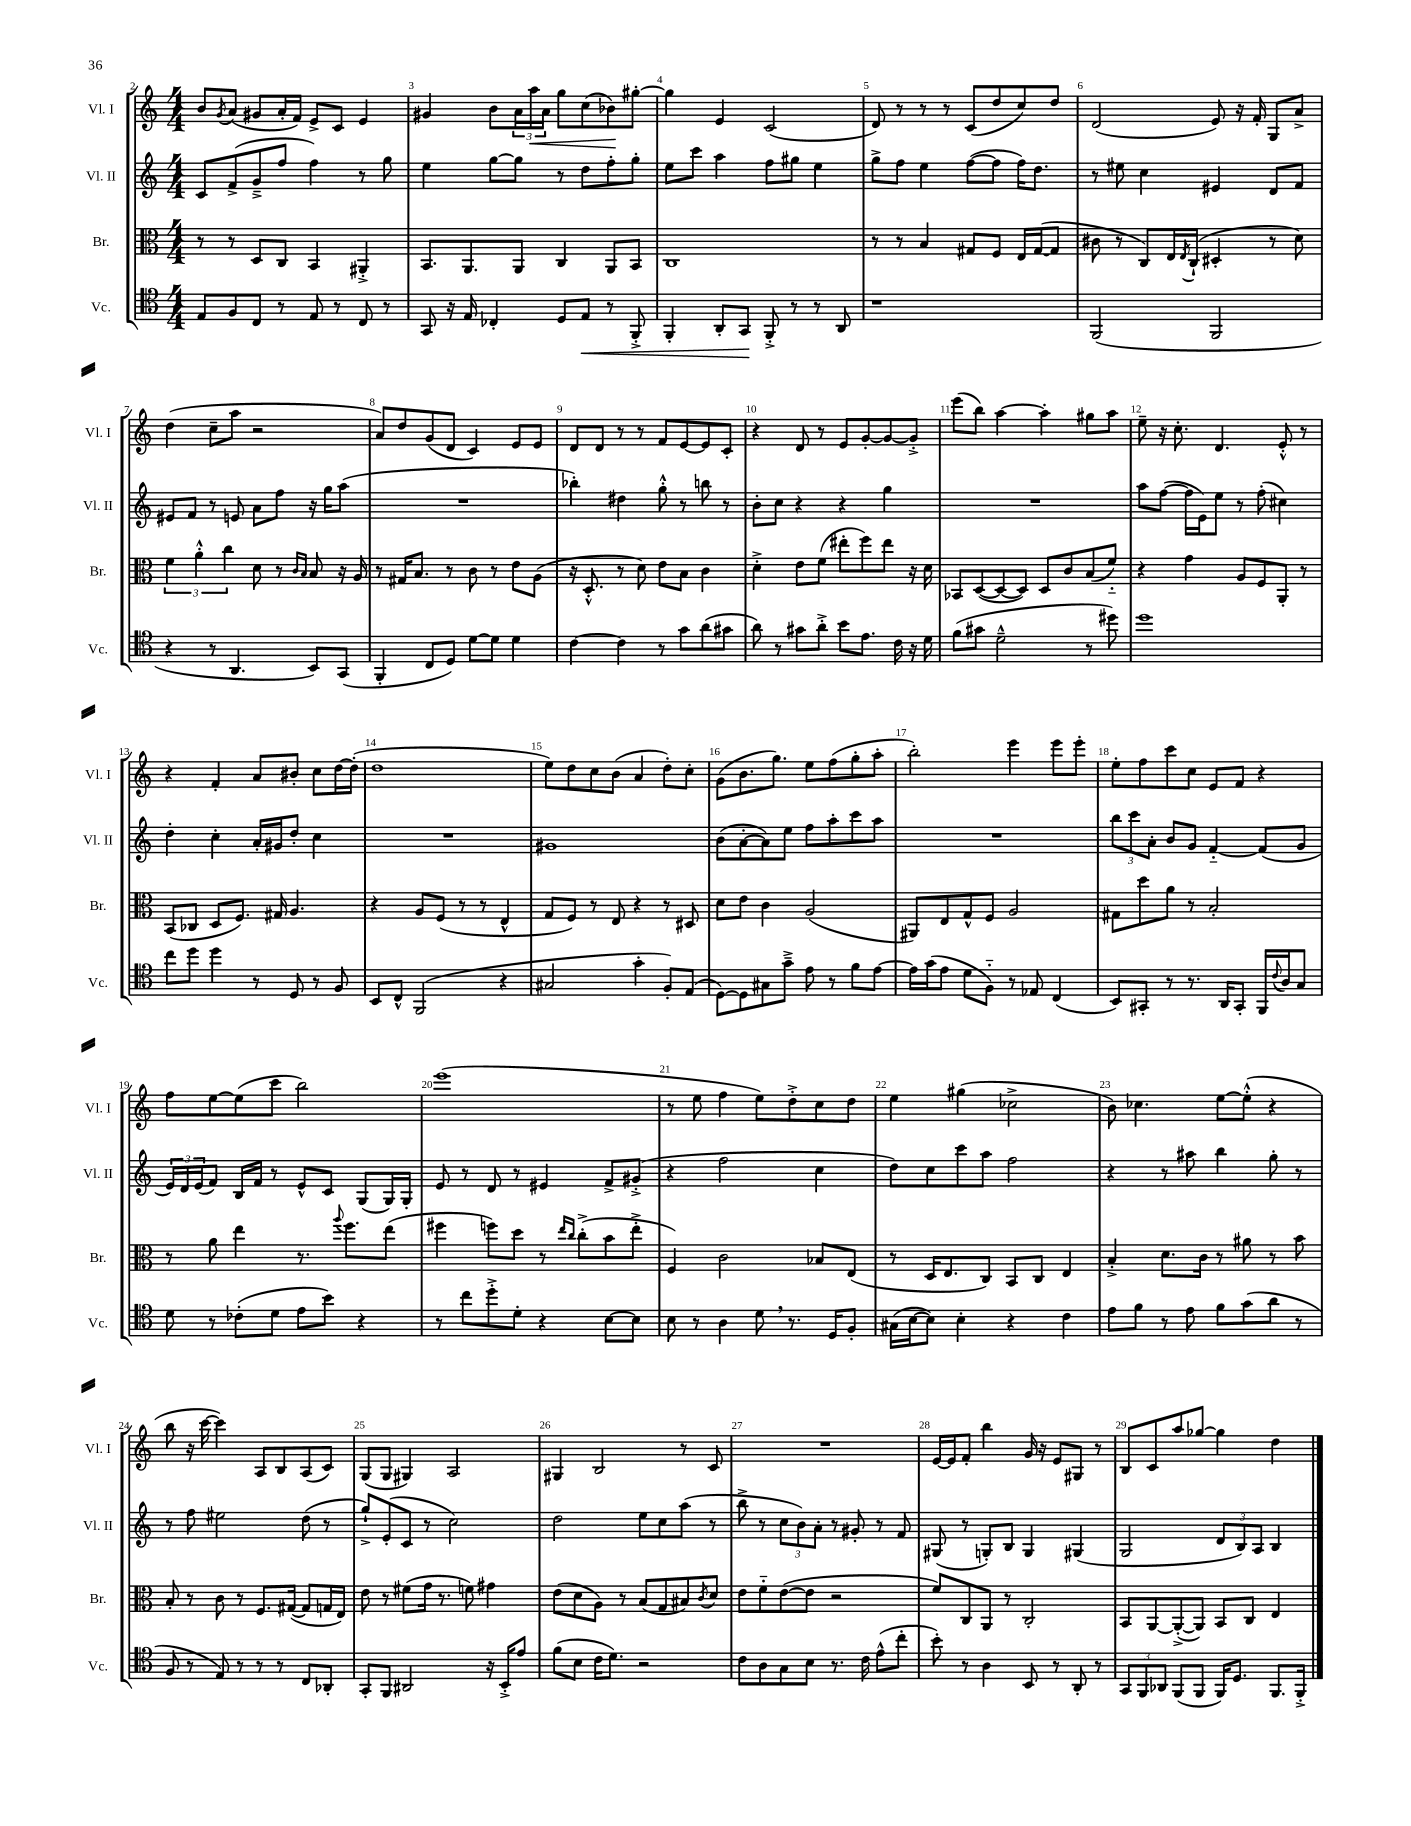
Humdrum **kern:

**kern	**kern	**kern	**kern
*staff4	*staff3	*staff2	*staff1
*clefC4	*clefC3	*clefG2	*clefG2
*k[]	*k[]	*k[]	*k[]
*M4/4	*M4/4	*M4/4	*M4/4
8E	8r	8c	8b
.	.	.	8qg
8F	8r	(8f^	(8a
8C	8D	8g~^	8g#
8r	8C	8ff	16a'
.	.	.	16f)
8E	4BB	4ff)	8e^
8r	.	.	8c
8C	4AA#'^	8r	4e
8r	.	8gg	.
=	=	=	=
8GG	8.BB	4ee	4g#
16r	.	.	.
16E	8.AA	.	.
4C-'	.	[8gg	8b
.	8AA	8gg]	24a
.	.	.	24aa
.	.	.	24a
8D	4C	8r	8gg
8E	.	8dd	(8cc
8r	8AA	8ff'	8b-)
8FF'^	8BB	8gg'	[8gg#'
=	=	=	=
4FF'	1C	8ee	4gg#]
.	.	8ccc	.
8AA'	.	4aa	4e
8GG	.	.	.
8FF'^	.	8ff	(2c
8r	.	8gg#	.
8r	.	4ee	.
8AA	.	.	.
=	=	=	=
1r	8r	8gg^	8d)
.	8r	8ff	8r
.	4B	4ee	8r
.	.	.	8r
.	8G#	([8ff	(8c
.	8F	8ff]	8dd
.	16E	16ff)	8cc)
.	([16G#	8.dd	.
.	8G#]	.	8dd
=	=	=	=
(2FF	8c#	8r	(2d
.	8r	8ee#	.
.	8C)	4cc	.
.	16E	.	.
.	8qE	.	.
.	(16C`	.	.
2FF	4D#'	4e#	8e)
.	.	.	16r
.	.	.	16f'
.	8r	8d	8G
.	8d)	8f	8a^
=	=	=	=
4r	6f	8e#	(4dd
.	.	8f	.
.	6a'^^	.	.
8r	.	8r	8cc~
.	6cc	.	.
4.AA	.	8e	8aa
.	8d	8a	2r
.	8r	8ff	.
.	16qqc	.	.
.	16qqB	.	.
8BB)	8B	16r	.
.	.	16gg	.
(8GG	16r	(8aa	.
.	16A	.	.
=	=	=	=
4FF'	8r	1r	8a)
.	16G#	.	8dd
.	8.B	.	.
8C	.	.	(8g
8D)	8r	.	8d
[8d	8c	.	4c)
8d]	8r	.	.
4d	8e	.	8e
.	(8A	.	8e
=	=	=	=
[4c	16r	4bb-')	8d
.	8.D'^^	.	.
.	.	.	8d
4c]	8r	4dd#	8r
.	8d)	.	8r
8r	8e	8gg'^^	8f
8g	8B	8r	[8e
(8a	4c	8bb	8e]
8g#	.	8r	8c'
=	=	=	=
8a)	4d'^	8b'	4r
8r	.	8cc	.
8g#	8e	4r	8d
8a'^	(8f	.	8r
8b	8ee#'	4r	8e
8.e	8ff)	.	[8g'
.	8ee#	4gg	8g_
16c	.	.	.
16r	16r	.	8g'^]
16d	16d	.	.
=	=	=	=
(8f	8BB-	1r	(8eee
8g#	([8D	.	8bb)
2d~^^	8D_	.	[4aa
.	8D])	.	.
.	8D	.	4aa']
.	8c	.	.
8r	(8B	.	8gg#
8dd#)	8f'~)	.	8aa
=	=	=	=
1dd	4r	8aa	8ee~
.	.	([8ff	16r
.	.	.	8.cc'
.	4g	16ff]	.
.	.	16e)	.
.	.	8ee	4.d
.	8A	8r	.
.	8F	(8ff'	.
.	8AA'	4cc#)	8e'^^
.	8r	.	8r
=	=	=	=
8cc	(8BB	4dd'	4r
8dd	8C-	.	.
4dd	8D	4cc'	4f'
.	8.F)	.	.
8r	.	16a'	8a
.	16G#	16g#	.
8D	4.A	8dd'	8b#'
8r	.	4cc	8cc
8F	.	.	[16dd
.	.	.	(16dd']
=	=	=	=
8BB	4r	1r	1dd
8C^^	.	.	.
(2FF	8A	.	.
.	(8F	.	.
.	8r	.	.
.	8r	.	.
4r	4E^^	.	.
=	=	=	=
2G#	8G	1g#	8ee)
.	8F)	.	8dd
.	8r	.	8cc
.	8E	.	(8b
4g'	4r	.	4a
8F')	8r	.	8dd')
(8E	8D#	.	8cc'
=	=	=	=
[8D)	8d	(8b	(8g
8D]	8e	[8a'	8.b
8G#	4c	8a])	.
.	.	.	8.gg)
8g~^	.	8ee	.
8e	(2A	8ff	8ee
8r	.	8aa'	(8ff
8f	.	8ccc	8gg'
[8e	.	8aa	8aa'
=	=	=	=
16e]	8AA#)	1r	2bb')
(16g	.	.	.
8e	8E	.	.
8d	8G^^	.	.
8F'~)	8F	.	.
8r	2A	.	4eee
8E-	.	.	.
(4C	.	.	8eee
.	.	.	8eee'
=	=	=	=
8BB)	8G#	12bb	8ee'
.	.	12ccc	.
8GG#'	8dd	.	8ff
.	.	12a'	.
8r	8a	8b	8ccc
8.r	8r	8g	8cc
.	2B'	[4f'~	8e
16AA	.	.	.
8GG#'	.	.	8f
16FF	.	(8f]	4r
8qqc	.	.	.
16A	.	.	.
8G	.	8g	.
=	=	=	=
8d	8r	24e)	8ff
.	.	24d	.
.	.	(24e	.
8r	8a	8f)	[8ee
(8c-'	4ee	16B	(8ee]
.	.	16f	.
8d	.	8r	8ccc
8e	8.r	8e^^	2bb)
8b)	.	8c	.
.	8qqaa	.	.
.	8.ff	.	.
4r	.	(8G	.
.	(8ee	16G)	.
.	.	16G'	.
=	=	=	=
8r	4ff#	8e	(1eee
8cc	.	8r	.
8dd'^	8ff)	8d	.
8d'	8dd	8r	.
4r	8r	4e#	.
.	16qqee	.	.
.	16qqcc	.	.
.	(8cc'^	.	.
[8B	8b	8f^	.
8B]	8ee'^	(8g#'^	.
=	=	=	=
8B	4F)	4r	8r
8r	.	.	8ee
4A	2c	2ff	4ff
8d	.	.	8ee)
8.r	.	.	8dd'^
.	8B-	4cc	8cc
16D	.	.	.
8F'	(8E	.	8dd
=	=	=	=
(16G#	8r	8dd)	4ee
[16B	.	.	.
8B])	16D	8cc	.
.	8.E	.	.
4B'	.	8ccc	(4gg#
.	8C)	8aa	.
4r	8BB	2ff	2cc-^
.	8C	.	.
4c	4E	.	.
=	=	=	=
8e	4B'^	4r	8b)
8f	.	.	4.cc-
8r	8.d	8r	.
8e	.	8aa#	.
.	16c	.	.
8f	8r	4bb	[8ee
(8g	8a#	.	(8ee'^^]
8a	8r	8gg'	4r
8r	8b	8r	.
=	=	=	=
8F	8B'	8r	8bb
8r	8r	8ff	16r
.	.	.	[16ccc
8E)	8c	2ee#	4ccc])
8r	8r	.	.
8r	8.F	.	8A
8r	.	.	8B
.	([16G#	.	.
8C	8G#]	(8dd	(8A
8AA-'	16G	8r	8c)
.	16E)	.	.
=	=	=	=
8GG'	8e	8gg`^)	(8G
8FF	8r	(8e'	8G
2AA#	(8f#	8c	4G#)
.	16g	8r	.
.	8.r	.	.
.	.	2cc)	2A
.	8f)	.	.
16r	4g#	.	.
16BB'^	.	.	.
8e	.	.	.
=	=	=	=
(8f	(8e	2dd	4G#
8B	8d	.	.
16c	8A)	.	2B
8.d)	.	.	.
.	8r	.	.
2r	(8B	8ee	.
.	8G	8cc	.
.	8B#)	(8aa	8r
.	8qc	.	.
.	8d	8r	8c
=	=	=	=
8c	8e	8bb^	1r
8A	8f'~	8r	.
8G	([8e	12cc	.
.	.	12b)	.
8B	8e]	.	.
.	.	12a'	.
8.r	2r	8r	.
.	.	8g#'	.
16c	.	.	.
(8e^^	.	8r	.
8cc'	.	8f	.
=	=	=	=
8b')	8f)	(8G#	[16e
.	.	.	16e]
8r	8C	8r	8f'
4A	8AA	8G')	4bb
.	8r	8B	.
8BB	2C'	4G	16g
.	.	.	16r
8r	.	.	8e
8AA'	.	(4G#	8G#
8r	.	.	8r
=	=	=	=
12GG	8BB	2G	8B
12FF	.	.	.
.	[8AA	.	8c
12AA-	.	.	.
(8FF	(8AA'^_	.	8aa
8FF	8AA])	.	[8gg-
16FF)	8BB	12d	4gg-]
8.D	.	.	.
.	.	12B)	.
.	8C	.	.
.	.	12A	.
8.FF	4E	4B	4dd
16FF'^	.	.	.
==	==	==	==
*-	*-	*-	*-
